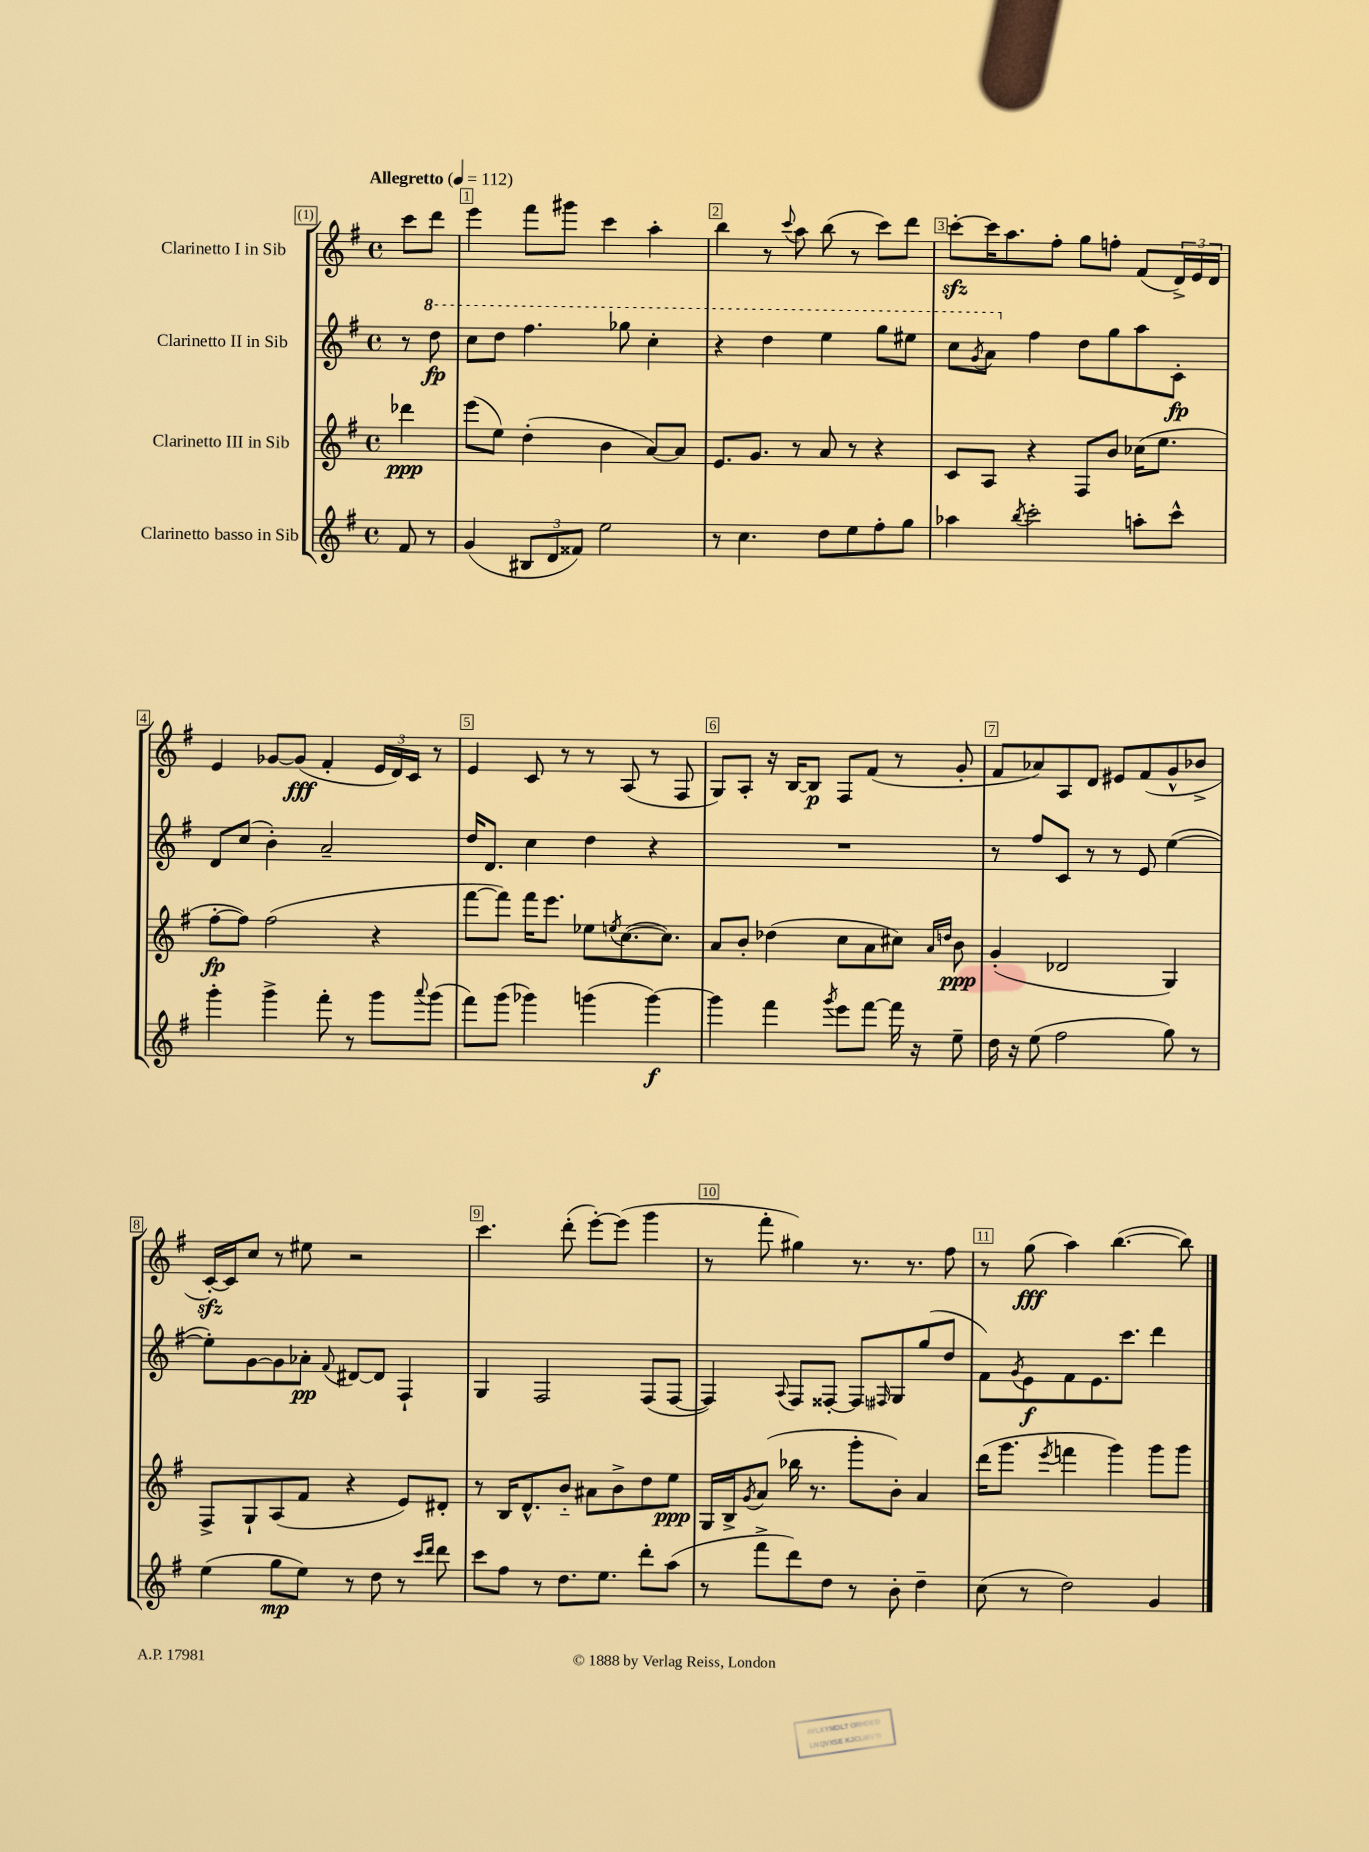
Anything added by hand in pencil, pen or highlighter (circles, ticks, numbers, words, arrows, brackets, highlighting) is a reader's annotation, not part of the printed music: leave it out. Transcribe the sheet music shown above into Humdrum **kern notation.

**kern	**kern	**kern	**kern
*staff4	*staff3	*staff2	*staff1
*clefG2	*clefG2	*clefG2	*clefG2
*k[f#]	*k[f#]	*k[f#]	*k[f#]
*M4/4	*M4/4	*M4/4	*M4/4
*met(c)	*met(c)	*met(c)	*met(c)
*MM112	*MM112	*MM112	*MM112
8f#/	4ddd-\	8r	8ccc\L
8r	.	8ddd\	8ddd\J
=	=	=	=
(4g/	(8eee\L	8ccc\L	4eee\
.	8ee\J)	8ddd\J	.
12B#/L	(4dd'\	4.fff#\	8fff#\L
12d/	.	.	.
.	.	.	8ggg#\J
12f##/J)	.	.	.
2ee\	4b\	.	4ccc\
.	.	8ggg-\	.
.	[8a/L)	4ccc'\	4aa'\
.	8a/]J	.	.
=	=	=	=
8r	8.e/L	4r	4bb\
4.cc\	.	.	.
.	8.g/J	.	.
.	.	4ddd\	8r
.	.	.	8qqccc/
.	8r	.	8aa\
8dd\L	8a/	4eee\	(8bb\
8ee\	8r	.	8r
8ff#'\	4r	8ggg\L	8ccc\L)
8gg\J	.	8eee#\J	8ddd\J
=	=	=	=
4aa-\	8c/L	8ccc\L	[8ccc'\L
.	.	8qgg/	.
.	8A/J	8aa\J	16ccc\]K
.	.	.	8.aa\
8qbb/	.	.	.
2ccc'\	4r	4ff#\	.
.	.	.	8ff#'\J
.	8F#/L	8dd\L	8gg\L
.	8b/J	8gg\	8ff'\J
8aa'\L	(16cc-\LK	8aa\	(8f#/L
.	8.ee\J	.	.
8ccc^^\J	.	8c'\J	24d^/L)
.	.	.	24e/
.	.	.	24d/JJ
=	=	=	=
4ggg'\	[8ff#'\L	8d/L	4e/
.	8ff#\]J)	(8cc/J	.
4ggg^\	(2ff#\	4b'\)	[8g-/L
.	.	.	(8g-/]J
8fff#'\	.	2a~/	4f#'/
8r	.	.	.
8ggg\L	4r	.	24e/LL
.	.	.	24d/)
.	.	.	24c/JJ
8qqaaa/	.	.	.
(8ggg\J	.	.	8r
=	=	=	=
8fff#\L)	[8fff#\L	16dd/LK	4e/
.	.	8.d/J	.
(8ggg\J	8fff#\]J)	.	.
4ggg-\)	16fff#\LK	4cc\	8c/
.	8.eee\J	.	.
.	.	.	8r
(4ggg\	8ee-\L	4dd\	8r
.	8qee/	.	.
.	([8.cc\	.	(8A/
[4ggg\)	.	4r	8r
.	8.cc\]J)	.	.
.	.	.	8F#/
=	=	=	=
4ggg\]	8a/L	1r	8G/L)
.	8b'/J	.	8A'/J
4fff#\	(4dd-\	.	16r
.	.	.	[16B/LK
.	.	.	8B/]J
8qggg/	.	.	.
8eee\L	8cc\L	.	8F#/L
[8fff#\J	8a\	.	(8f#/J
16fff#\]	8cc#\J)	.	8r
16r	.	.	.
.	16qqa/LL	.	.
.	16qqdd/JJ	.	.
8ee~\	8b\	.	8g'/
=	=	=	=
16dd\	(4g'/	8r	8f#/L
16r	.	.	.
(8ee\	.	8ff#/L	8a-/)
2ff#\	2d-/	8c/J	8A/
.	.	8r	8d/J
.	.	8r	8e#/L
.	.	8e/	(8f#/
8gg\)	4G/)	([4ee\	8g^^/
8r	.	.	8b-^/J
=	=	=	=
(4ee\	8F#^/L	8ee'\]L)	[16c'/LL)
.	.	.	16c/]J
.	8G`/	[8g\	8cc/J
8gg\L	(8A/	8g\]	8r
8ee\J)	8f#/J	8a-'\J	8ee#\
.	.	8qqf#/	.
8r	4r	[8d#/L	2r
8dd\	.	8d#/]J	.
8r	8e/L)	4F#`/	.
16qqccc/LL	.	.	.
16qqddd/JJ	.	.	.
8ddd\	8d#'/J	.	.
=	=	=	=
8ccc\L	8r	4G/	4.ccc\
8ff#\J	16B/LK	.	.
.	8.d^^/	.	.
8r	.	2F#/	.
8.dd\L	8b'~/J	.	(8ddd'\
.	8a#\L	.	[8eee'\L)
8.ee\J	.	.	.
.	8b^\	.	(8eee\]J
8ddd'\L	8dd\	(8F#/L	4ggg\
(8aa\J	8ee\J	[8F#/J	.
=	=	=	=
8r	16G/LL	4F#/])	8r
.	16B^/J	.	.
.	8qg/	.	.
8fff#^\L	(8a/J	.	8fff#'\
.	.	8qqA/	.
8ddd\)	16bb-\	8F#/L	4gg#\)
.	8.r	.	.
8dd\J	.	[8F##'/J	.
8r	8ggg'\L	8F##/]L	8.r
.	.	16qqF#/	.
8b'\	8b'\J)	8G/	.
.	.	.	8.r
4dd~\	4a/	(8gg/	.
.	.	8dd/J	8ff#\
=	=	=	=
(8cc\	(16ddd\LK	8f#\L)	8r
.	8.ggg\J	.	.
.	.	8qg/	.
8r	.	8e\	(8gg\
.	8qeee/	.	.
2dd\)	4fff\	8f#\	4aa\)
.	.	8.e\	.
.	4ggg\)	.	([4.bb\
.	.	8.ccc\J	.
4g/	8ggg\L	4ddd\	.
.	8ggg\J	.	8bb\])
==	==	==	==
*-	*-	*-	*-
